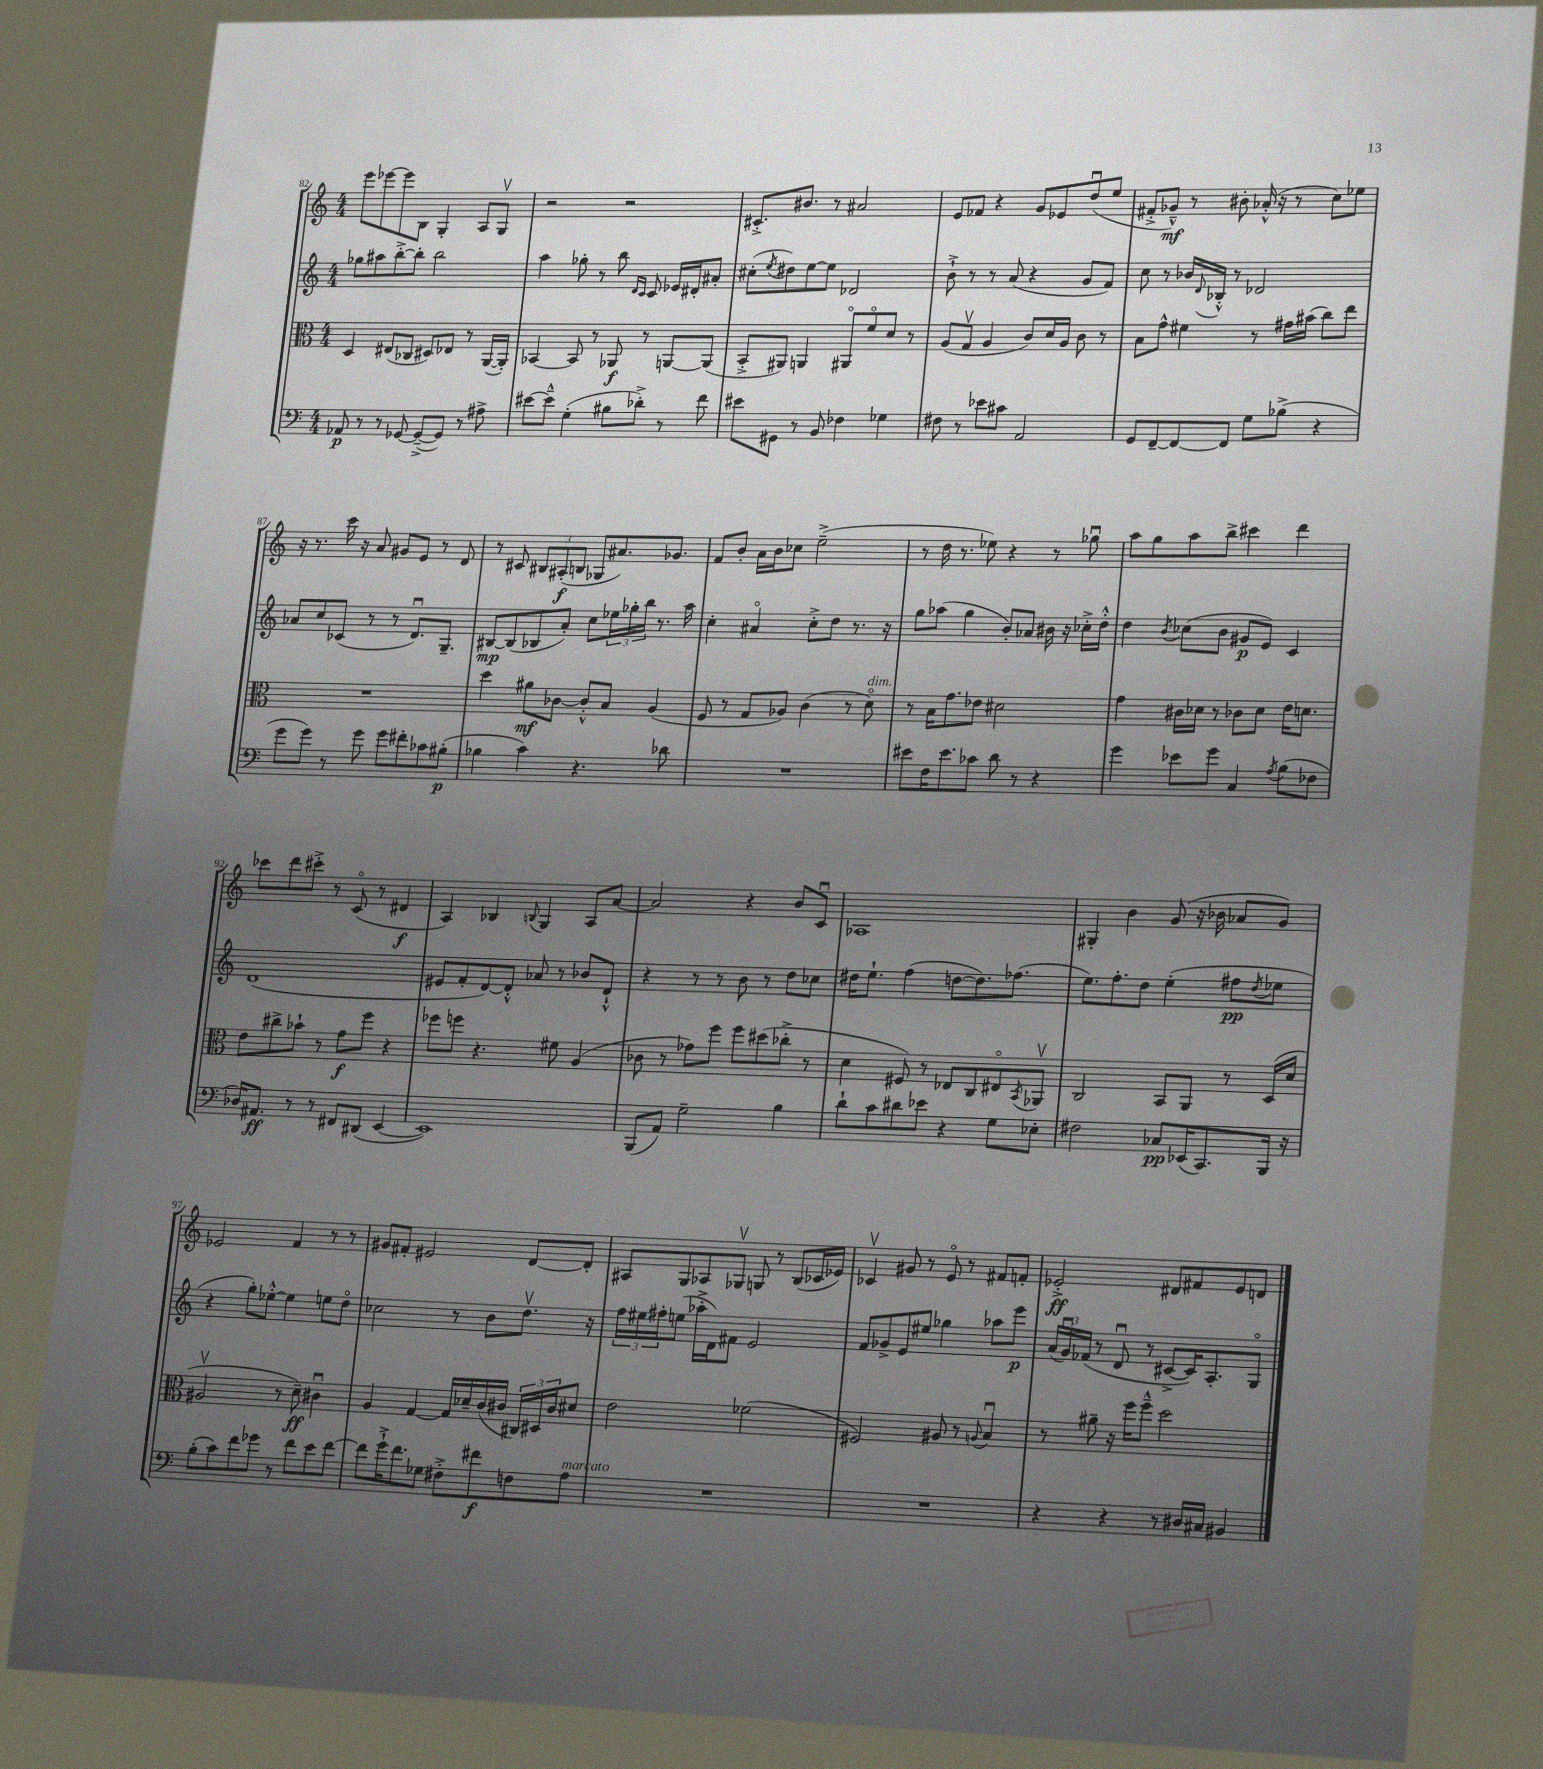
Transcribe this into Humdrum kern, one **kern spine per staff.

**kern	**dynam	**kern	**dynam	**kern	**dynam	**kern	**dynam
*part4	*part4	*part3	*part3	*part2	*part2	*part1	*part1
*staff4	*staff4	*staff3	*staff3	*staff2	*staff2	*staff1	*staff1
*clefF4	*	*clefC3	*	*clefG2	*	*clefG2	*
*k[]	*	*k[]	*	*k[]	*	*k[]	*
*M4/4	*	*M4/4	*	*M4/4	*	*M4/4	*
=82	=82	=82	=82	=82	=82	=82	=82
8AA-X/	p	4D/	.	8gg-X\L	.	8eee\L	.
8r	.	.	.	8aa#X\	.	[8eee-X\	.
8r	.	(8E#X/L	.	[8bb'^\	.	8eee-\]	.
[8GG-X/	.	8C-X/J	.	8bb'\J]	.	8B\J	.
(8GG-~^/L_	.	8D#X/L)	.	2bb\	.	4G'/	.
8GG-/J])	.	8E-X/J	.	.	.	.	.
8r	.	8r	.	.	.	8A/L	.
8A#X^\	.	([16AA/LL	.	.	.	8Gv/J	.
.	.	16AA'/JJ])	.	.	.	.	.
=83	=83	=83	=83	=83	=83	=83	=83
[8e#X\L	.	[4BB-X/	.	4aa\	.	2r	.
8e#~^^\J]	.	.	.	.	.	.	.
(4G'\	.	8BB-/]	.	8gg-X'\	.	.	.
.	.	8r	.	8r	.	.	.
8B#X\L	.	8AA-X/	f	8bb\	.	2r	.
.	.	.	.	16qqd/LL	.	.	.
.	.	.	.	16qqc/JJ	.	.	.
8d-X'^\J)	.	8r	.	8c/	.	.	.
8r	.	[8AAn/L	.	16e-X/LL	.	.	.
.	.	.	.	16d#X'/J	.	.	.
8f\	.	(8AA/J]	.	8a#X'/J	.	.	.
=84	=84	=84	=84	=84	=84	=84	=84
8e#X\L	.	8BB'^/L	.	(8cc#X'\L	.	8.c#X'^/L	.
.	.	.	.	8qee/	.	.	.
8GG#X\J	.	8AA#X/J)	.	8dd#X\)	.	.	.
.	.	.	.	.	.	8.b#X/J	.
8r	.	4AAn/	.	[8ee\	.	.	.
8BB/	.	.	.	8ee\J]	.	8r	.
4F-X\	.	8AA#X/L	.	2d-X/	.	2a#X/	.
.	.	8f/	.	.	.	.	.
4G-X\	.	8d/J	.	.	.	.	.
.	.	8r	.	.	.	.	.
=85	=85	=85	=85	=85	=85	=85	=85
8F#X\	.	(8A/L	.	8b`^\	.	8e/L	.
8r	.	8Gv/J	.	8r	.	8f-X/J	.
8e-X\L	.	4A/	.	8r	.	4r	.
8c#X\J	.	.	.	(8a/	.	.	.
2AA/	.	8c/L)	.	4r	.	8g/L	.
.	.	16d/L	.	.	.	8e-X/	.
.	.	16A/JJ	.	.	.	.	.
.	.	8c\	.	8g/L	.	(8ddu/	.
.	.	8r	.	8f/J)	.	8ee/J	.
=86	=86	=86	=86	=86	=86	=86	=86
8GG/L	.	8B\L	.	8cc\	.	8f#X'^/L	.
[8FF~/	.	8g^^\J	.	8r	.	8g-X~^^/J)	mf
8FF/_	.	4f#X\	.	16b-X/LL	.	8r	.
.	.	.	.	8qqd/	.	.	.
.	.	.	.	16B-X'^^/JJ	.	.	.
8FF/J]	.	.	.	8r	.	8b#X'\	.
8G\L	.	8r	.	2d-X/	.	(16a-X'^^/	.
.	.	.	.	.	.	16r	.
(8B-X^\J	.	16g#X\LL	.	.	.	8r	.
.	.	(16b#X\JJ	.	.	.	.	.
4r	.	8cc\L)	.	.	.	8cc\L)	.
.	.	8ee\J	.	.	.	8ee-X\J	.
!!LO:LB:g=z
=87	=87	=87	=87	=87	=87	=87	=87
8g\L	.	1r	.	8a-X/L	.	16r	.
.	.	.	.	.	.	8.r	.
8g\J)	.	.	.	8cc/	.	.	.
8r	.	.	.	(8c-X/J	.	16ccc\	.
.	.	.	.	.	.	16r	.
8g\	.	.	.	8r	.	8a/	.
8g\L	.	.	.	8r	.	8g#X/L	.
8f#X'\	.	.	.	8.du/L)	.	8e/J	.
8c-X\	.	.	.	.	.	8r	.
.	.	.	.	8.G~/J	.	.	.
(8B#X'\J	p	.	.	.	.	8d/	.
=88	=88	=88	=88	=88	=88	=88	=88
4B-X\	.	4dd\	.	[8B#X/L	mp	8r	.
.	.	.	.	(8B#/]	.	8c#X/	.
4c\)	.	8a#X\L	mf	8B-X/	.	12B#X/L	.
.	.	.	.	.	.	(12A#X'/	f
.	.	[8c-X\J	.	8a'/J)	.	.	.
.	.	.	.	.	.	12Bn/J	.
4.r	.	8c-'^^/L]	.	8cc\L	.	8G-X/L	.
.	.	8B/J	.	24ee-X\L	.	8.a#X/)	.
.	.	.	.	24gg-X'\	.	.	.
.	.	.	.	24bb\JJ	.	.	.
.	.	(4A/	.	8.r	.	.	.
.	.	.	.	.	.	8.g-X/J	.
8d-X\	.	.	.	.	.	.	.
.	.	.	.	16aa\	.	.	.
=89	=89	=89	=89	=89	=89	=89	=89
1r	.	8F/	.	4cc'\	.	8f/L	.
.	.	8r	.	.	.	8b'/J	.
.	.	8G/L	.	4a#X/	.	16a\LL	.
.	.	.	.	.	.	16b\J	.
.	.	8A-X/J)	.	.	.	8cc-X\J	.
.	.	(4c\	.	8cc'^\L	.	(2ee~^\	.
.	.	.	.	8dd\J	.	.	.
.	.	8r	.	8.r	.	.	.
!	!	!LO:TX:a:i:t=dim.	!	!	!	!	!
.	.	8d\)	.	.	.	.	.
.	.	.	.	16r	.	.	.
=90	=90	=90	=90	=90	=90	=90	=90
8e#X\L	.	8r	.	8gg\L	.	8r	.
16F\K	.	16B\KL	.	(8aa-X\J	.	16dd\	.
8.e#\	.	8.g\	.	.	.	8.r	.
.	.	.	.	4gg\	.	.	.
8c-X\J	.	8e-X\J	.	.	.	8ee-X\)	.
8d\	.	2d#X\	.	8b'/L)	.	4r	.
8r	.	.	.	8a-X/J	.	.	.
4r	.	.	.	16b#X\	.	8r	.
.	.	.	.	16r	.	.	.
.	.	.	.	16cc-X'^\LL	.	8gg-Xu\	.
.	.	.	.	16dd'^^\JJ	.	.	.
=91	=91	=91	=91	=91	=91	=91	=91
4g\	.	4g\	.	4dd\	.	8aa\L	.
.	.	.	.	.	.	8gg\	.
.	.	.	.	8qb/	.	.	.
8e-X\L	.	16c#X\LL	.	(8cc-X\L	.	8aa\	.
.	.	16d-X\JJ	.	.	.	.	.
8g\J	.	8r	.	8b\J	.	8bb^\J	.
4C/	.	8c-X\L	.	8g#X/L	p	4ccc#X\	.
.	.	8d-\J	.	8e/J)	.	.	.
8qA/	.	.	.	.	.	.	.
(8B\L	.	16e\KL	.	4c/	.	4ddd\	.
.	.	8.dn\J	.	.	.	.	.
8F-X\J	.	.	.	.	.	.	.
!!LO:LB:g=z
=92	=92	=92	=92	=92	=92	=92	=92
16D-X/KL)	.	8e\L	.	(1d	.	8ccc-X\L	.
8.AA#X/J	ff	.	.	.	.	.	.
.	.	8cc#X^\	.	.	.	8ddd\	.
8r	.	8b-X`\J	.	.	.	8ccc#X'^\J	.
8r	.	8r	.	.	.	8r	.
8FF#X/L	.	8g\L	f	.	.	(8c/	.
(8DD#X/J	.	8ff\J	.	.	.	8r	.
[4EE/	.	4r	.	.	.	4d#X/	f
=93	=93	=93	=93	=93	=93	=93	=93
1EE])	.	8ff-X\L	.	8e#X/L	.	4A/)	.
.	.	8ffn\J	.	8f'/	.	.	.
.	.	4.r	.	[8d/)	.	4B-X/	.
.	.	.	.	8d'^^/J]	.	.	.
.	.	.	.	.	.	8qqBn/	.
.	.	.	.	8a-X/	.	4G/	.
.	.	8f#X\	.	8r	.	.	.
.	.	(4A/	.	8b-X/L	.	8A/L	.
.	.	.	.	8d`^^/J	.	[8a/J	.
=94	=94	=94	=94	=94	=94	=94	=94
(8BBB/L	.	8c-X\	.	4r	.	2a/]	.
8AA/J)	.	8r	.	.	.	.	.
2G~\	.	8g-X\L)	.	8r	.	.	.
.	.	8ff\J	.	8r	.	.	.
.	.	8ff\L	.	8b\	.	4r	.
.	.	(8dd#X\	.	8r	.	.	.
4B\	.	8cc-X'^\J	.	8dd\L	.	8b/L	.
.	.	8r	.	8cc-X\J	.	8cu/J	.
=95	=95	=95	=95	=95	=95	=95	=95
8d`\L	.	4d\	.	16dd#X\KL	.	1A-X	.
.	.	.	.	8.ee`\J	.	.	.
8c\	.	.	.	.	.	.	.
8d#X\	.	8F#X/)	.	(4ff\	.	.	.
8e-X\J	.	8r	.	.	.	.	.
4r	.	8E-X/L	.	[8ddn\L	.	.	.
.	.	8C/	.	8.dd\])	.	.	.
8G\L	.	8E#X/	.	.	.	.	.
.	.	.	.	(8.ff-X\J	.	.	.
.	.	8qBB/	.	.	.	.	.
8E-X'\J	.	8AA-Xv/J	.	.	.	.	.
=96	=96	=96	=96	=96	=96	=96	=96
2F#X\	.	2C/	.	8.ee\L)	.	4G#X'/	.
.	.	.	.	8.ff'\	.	.	.
.	.	.	.	.	.	4b\	.
.	.	.	.	8dd\J	.	.	.
8C-X/L	pp	8BB/L	.	(4ee'\	.	(8g/	.
(16EE-X/K	.	8AA/J	.	.	.	16r	.
8.CC/)	.	.	.	.	.	16b-X\	.
.	.	8r	.	8ff#X\L	pp	8a-X/L	.
.	.	.	.	8qdd/	.	.	.
16BBB/Jk	.	(16D/LL	.	8ee-X\J	.	8g/J)	.
16r	.	16d/JJ	.	.	.	.	.
!!LO:LB:g=z
=97	=97	=97	=97	=97	=97	=97	=97
(8B'\L	.	2A#Xv/	.	4r	.	2e-X/	.
8c\)	.	.	.	.	.	.	.
8f\	.	.	.	8gg'\L)	.	.	.
8g-X\J	.	.	.	[8ee-X'^^\J	.	.	.
8r	.	8r	.	4ee-\]	.	4f/	.
8f\L	.	8d~\)	ff	.	.	.	.
8e\	.	4c#Xu\	.	8een\L	.	8r	.
[8f\J	.	.	.	8dd\J	.	8r	.
=98	=98	=98	=98	=98	=98	=98	=98
8f\L]	.	4A/	.	2cc-X\	.	8g#X/L	.
16g`^\K	.	.	.	.	.	8f#X'/J	.
8.f\	.	.	.	.	.	.	.
.	.	[4G/	.	.	.	2e#X/	.
8G-X\J	.	.	.	.	.	.	.
8F#X'^\L	.	16G/LL]	.	8r	.	.	.
.	.	16d-X~/	.	.	.	.	.
8f#X\	f	(16c/	.	8b\L	.	.	.
.	.	16c#X/JJ	.	.	.	.	.
8Fn\	.	24C#X/LL)	.	8.ddv\J	.	[8d/L	.
.	.	24D#X/	.	.	.	.	.
.	.	24c#/J	.	.	.	.	.
!LO:TX:a:i:t=marcato	!	!	!	!	!	!	!
8A\J	.	8d#X/J	.	.	.	8d'/J]	.
.	.	.	.	16r	.	.	.
=99	=99	=99	=99	=99	=99	=99	=99
1r	.	2e\	.	24ff\LL	.	8A#X/L	.
.	.	.	.	24ee#X\	.	.	.
.	.	.	.	24ff#X'\J	.	.	.
.	.	.	.	(8een\J	.	8G/	.
.	.	.	.	16aa-X'^\LL	.	8A-X/	.
.	.	.	.	16d\J)	.	.	.
.	.	.	.	8f#X\J	.	8G-Xv/J	.
.	.	(2f-X\	.	2e/	.	8Gn/	.
.	.	.	.	.	.	8r	.
.	.	.	.	.	.	(8B/L	.
.	.	.	.	.	.	16c-X/L	.
.	.	.	.	.	.	16e-X/JJ)	.
=100	=100	=100	=100	=100	=100	=100	=100
1r	.	2F#X/)	.	8f/L	.	4c-Xv/	.
.	.	.	.	8g-X^/	.	.	.
.	.	.	.	8e/	.	8g#X/	.
.	.	.	.	8ee#X/J	.	8r	.
.	.	8A#X/	.	4gg-X\	.	8e/	.
.	.	8r	.	.	.	8r	.
.	.	8qqAn/	.	.	.	.	.
.	.	4Bu/	.	8aa-X\L	.	8f#X/L	.
.	.	.	.	8eee\J	p	8fn'/J	.
=101	=101	=101	=101	=101	=101	=101	=101
4r	.	8r	.	(24a/LL	.	2e-X'^/	ff
.	.	.	.	24gu/)	.	.	.
.	.	.	.	(24f-X/JJ	.	.	.
.	.	8a#X~\	.	8r	.	.	.
4r	.	16r	.	8du/	.	.	.
.	.	16ff\KL	.	.	.	.	.
.	.	8ff~^^\J	.	8r	.	.	.
8r	.	2dd\	.	[8c#X^/L	.	8d#X/L	.
16D#X/LL	.	.	.	16c#/K])	.	8f#X/	.
16C#X/JJ	.	.	.	8.A'/	.	.	.
4BB#X/	.	.	.	.	.	8e-/	.
.	.	.	.	8G/J	.	8dn/J	.
==	==	==	==	==	==	==	==
*-	*-	*-	*-	*-	*-	*-	*-
